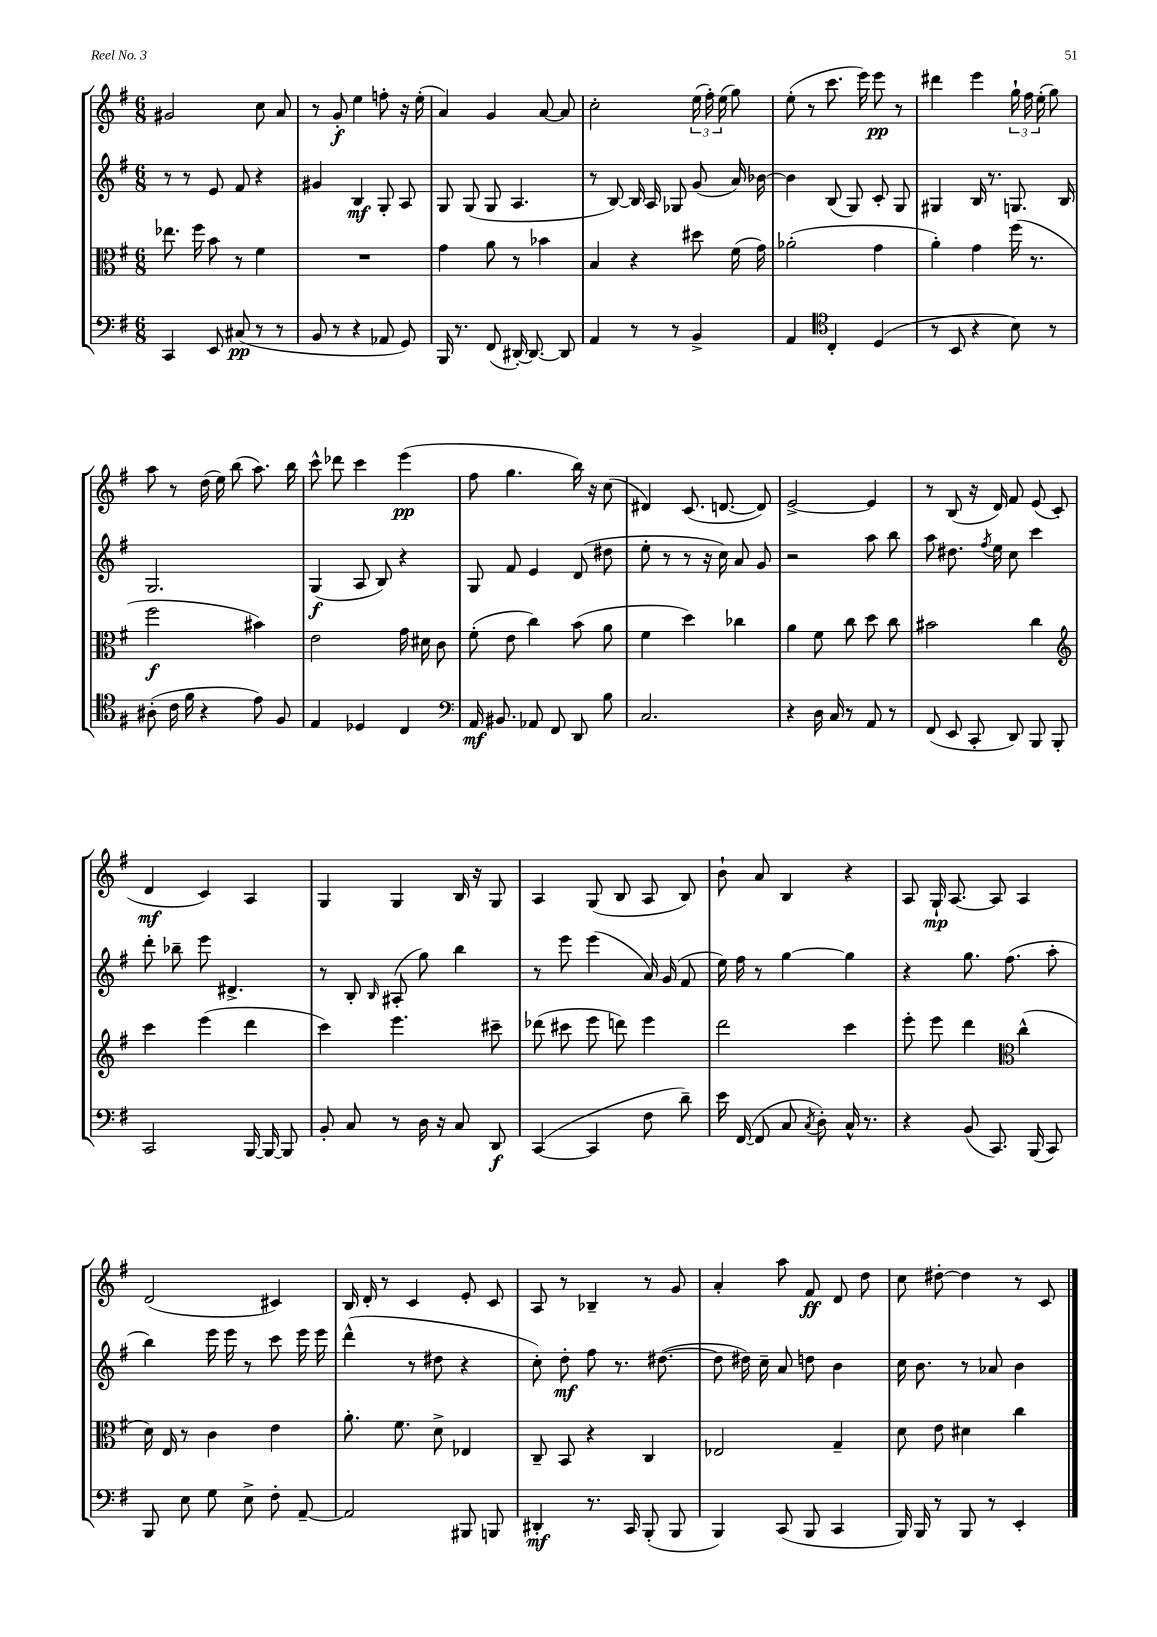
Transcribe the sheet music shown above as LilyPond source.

<<
\new StaffGroup <<
\new Staff = "s0" {
    \clef treble \key g \major \numericTimeSignature \time 6/8
    \autoBeamOff gis'2 c''8 a'8 |
    r8 g'8-.\f e''4 f''8-. r16 e''16-.( |
    a'4) g'4 a'8~ a'8 |
    c''2-. \tuplet 3/2 { e''16( fis''16-.) e''16( } g''8) |
    e''8-.( r8 c'''8. e'''16) e'''8\pp r8 |
    dis'''4 e'''4 \tuplet 3/2 { g''16-! fis''16 e''16-.( } g''8) |
    a''8 r8 d''16( e''16) b''8( a''8.) b''16 |
    c'''8-^ des'''8 c'''4 e'''4\pp( |
    fis''8 g''4. b''16) r16 c''8( |
    dis'4) c'8.( d'8.~ d'8) |
    e'2~-> e'4 |
    r8 b8( r16 d'16) fis'8 e'8( c'8-. |
    d'4\mf c'4) a4 |
    g4 g4 b16 r16 g8 |
    a4 g8( b8 a8 b8) |
    b'8-! a'8 b4 r4 |
    a8 g16-!\mp a8.~ a8 a4 |
    d'2( cis'4) |
    b16 d'16-. r8 c'4 e'8-. c'8 |
    a8 r8 bes4-- r8 g'8 |
    a'4-. a''8 fis'8\ff d'8 d''8 |
    c''8 dis''8~-. dis''4 r8 c'8 \bar "|." |
}
\new Staff = "s1" {
    \clef treble \key g \major \numericTimeSignature \time 6/8
    \autoBeamOff r8 r8 e'8 fis'8 r4 |
    gis'4 b4\mf g8-. a8 |
    g8 g8( g8 a4. |
    r8 b8~) b16 a16 ges8 g'8( a'16) bes'16~ |
    bes'4 b8( g8) c'8-. g8 |
    gis4 b16 r8. g8. b16 |
    g2. |
    g4\f( a8 b8) r4 |
    g8 fis'8 e'4 d'8( dis''8 |
    e''8-. r8 r8 r16 c''16) a'8 g'8 |
    r2 a''8 b''8 |
    a''8 dis''8. \acciaccatura { fis''8 } e''16 c''8 c'''4 |
    d'''8-. bes''8-- e'''8 dis'4.-> |
    r8 b8-. \grace { b16 } ais8-.( g''8) b''4 |
    r8 e'''8 e'''4( a'16) g'16( fis'8 |
    e''16) fis''16 r8 g''4~ g''4 |
    r4 g''8. fis''8.( a''8-. |
    b''4) e'''16 e'''16 r8 c'''8 e'''16 e'''16 |
    d'''4-^( r8 dis''8 r4 |
    c''8-.) d''8-.\mf fis''8 r8. dis''8.~( |
    dis''8 dis''16) c''16-- a'8 d''8 b'4 |
    c''16 b'8. r8 aes'8 b'4 \bar "|." |
}
\new Staff = "s2" {
    \clef alto \key g \major \numericTimeSignature \time 6/8
    \autoBeamOff ees''8. fis''16 b'8 r8 fis'4 |
    R2. |
    g'4 a'8 r8 bes'4 |
    b4 r4 dis''8 fis'16( g'16) |
    aes'2-.( g'4 |
    a'4-.) g'4 fis''16( r8. |
    fis''2\f bis'4) |
    e'2 g'16 dis'16 c'8 |
    fis'8-.( e'8 c''4) b'8( a'8 |
    fis'4 d''4) ces''4 |
    a'4 fis'8 c''8 d''8 c''8 |
    bis'2 c''4 |
    \clef treble c'''4 e'''4( d'''4 |
    c'''4) e'''4. cis'''8-- |
    des'''8( cis'''8 e'''8 d'''8) e'''4 |
    d'''2 c'''4 |
    e'''8-. e'''8 d'''4 \clef alto c''4-^( |
    d'16) e16 r8 c'4 e'4 |
    a'8.-. fis'8. d'8-> ees4 |
    c8-- b,8 r4 c4 |
    ees2 g4-- |
    d'8 e'8 dis'4 c''4 \bar "|." |
}
\new Staff = "s3" {
    \clef bass \key g \major \numericTimeSignature \time 6/8
    \autoBeamOff c,4 e,8 cis8\pp( r8 r8 |
    b,8 r8 r4 aes,8 g,8) |
    b,,16 r8. fis,8( dis,16~-.) dis,8.~ dis,8 |
    a,4 r8 r8 b,4-> |
    a,4 \clef tenor c4-. d4( |
    r8 b,8 r4 b8) r8 |
    ais8-.( c'16 fis'16 r4 e'8) fis8 |
    e4 des4 c4 |
    \clef bass a,16\mf bis,8. aes,8 fis,8 d,8 b8 |
    c2. |
    r4 d16 c16 r8 a,8 r8 |
    fis,8( e,8 c,8-. d,8) b,,8 b,,8-. |
    c,2 b,,16~ b,,16~ b,,8 |
    b,8-. c8 r8 d16 r16 c8 d,8\f |
    c,4~( c,4 fis8 d'8--) |
    e'16 fis,16~( fis,8 c8 \acciaccatura { c8 } d8-.) c16-^ r8. |
    r4 b,8( c,8.) b,,16( c,8) |
    b,,8 e8 g8 e8-> fis8-. a,8~-- |
    a,2 bis,,8 b,,8 |
    dis,4-.\mf r8. c,16 b,,8-.( b,,8 |
    b,,4) c,8( b,,8 c,4 |
    b,,16) b,,16 r8 b,,8 r8 e,4-. \bar "|." |
}
>>
>>
\layout { \context { \Score \remove "Bar_number_engraver" } }
